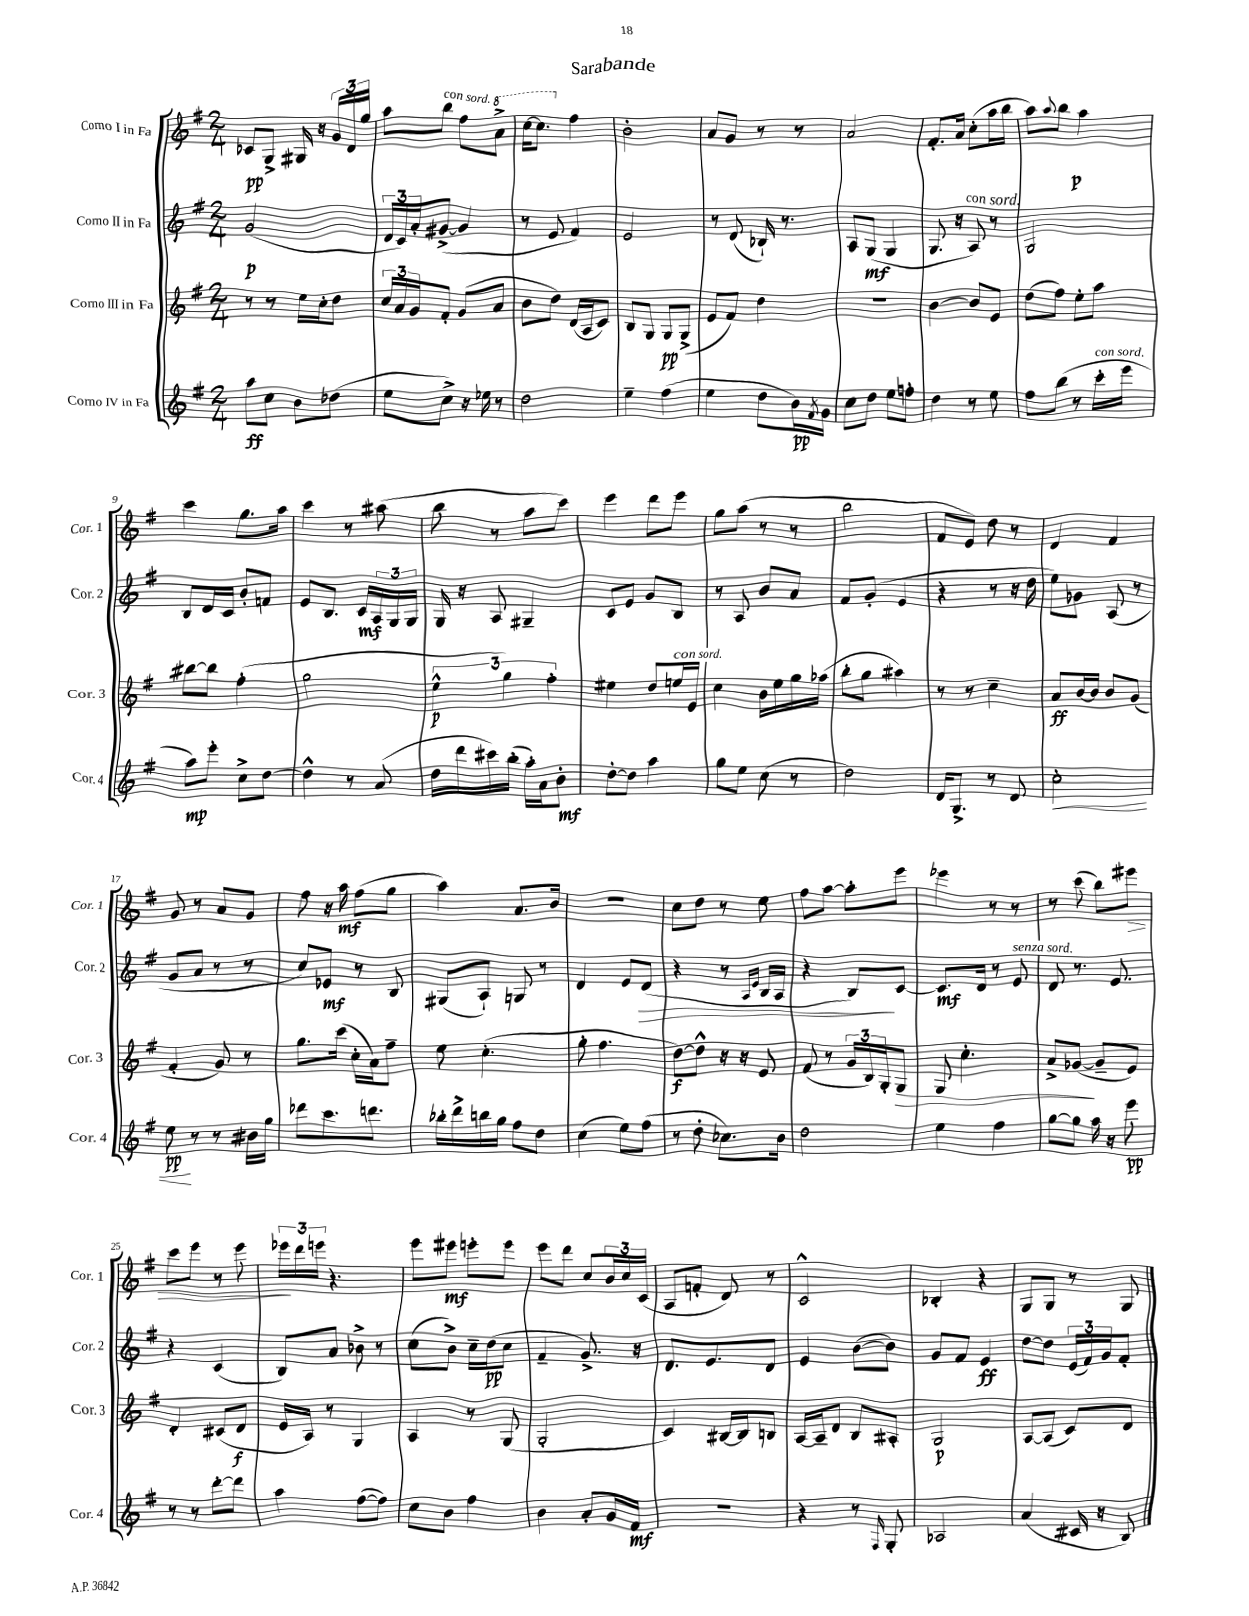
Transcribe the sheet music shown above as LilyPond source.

\header { title = "Sarabande" }
<<
\new StaffGroup <<
\new Staff = "s0" \with { instrumentName = "Corno I in Fa" shortInstrumentName = "Cor. 1" } {
    \clef treble \key g \major \numericTimeSignature \time 2/4
    ces'8\pp g8-> gis16 r16 \tuplet 3/2 { g'16 d'16 g''16 } |
    a''8 b''8^\markup { \italic "con sord." } fis''8 \ottava #1 a''8-> |
    c'''16~ c'''8. \ottava #0 fis''4 |
    b'2-. |
    a'8 g'8 r8 r8 |
    a'2 |
    fis'8.-. a'16 c''8-.( a''16 b''16 |
    a''8) \appoggiatura { a''8 } b''8 a''4\p |
    c'''4 g''8. a''16 |
    c'''4 r8 ais''8( |
    b''8 r8 a''8 c'''8) |
    e'''4 d'''8 e'''8 |
    g''8 a''8( r8 r8 |
    b''2 |
    fis'8 e'8) d''8 r8 |
    d'4 fis'4 |
    g'8 r8 a'8 g'8 |
    fis''8 r16 a''16\mf fis''8( g''8 |
    a''4) a'8. b'16 |
    R2 |
    c''8 d''8 r8 e''8 |
    fis''8 a''8~ a''8-. e'''8 |
    ees'''4 r8 r8 |
    r8 c'''8( b''8) eis'''8\> |
    c'''8 e'''8 r8 e'''8 |
    \tuplet 3/2 { ees'''16\! d'''16 e'''16 } r4. |
    e'''8 eis'''8\mf e'''8-. e'''8 |
    e'''8 d'''8 c''8 \tuplet 3/2 { b'16 c''16 c'16( } |
    a8 f'8-. d'8) r8 |
    c'2-^ |
    bes4-. r4 |
    g8 g8 r8 g8 \bar "|." |
}
\new Staff = "s1" \with { instrumentName = "Corno II in Fa" shortInstrumentName = "Cor. 2" } {
    \clef treble \key g \major \numericTimeSignature \time 2/4
    g'2\p( |
    \tuplet 3/2 { d'16 c'16) a'16-. } gis'8~->( gis'4 |
    r8 e'8 fis'4) |
    e'2 |
    r8 d'8( bes16-!) r8. |
    a8 g8\mf( g4 |
    g8. r16 a8^\markup { \italic "con sord." }) r8 |
    g2 |
    b8 d'16 c'16 b'8-. f'8 |
    e'8 b8. c'16\mf \tuplet 3/2 { a16 g16 g16 } |
    g16 r16 a8 gis4-- |
    c'8 e'8 g'8 b8 |
    r8 a8 b'8 a'8 |
    fis'8 g'8-.( e'4 |
    r4 r8 r16 d''16 |
    e''8) ges'8 a8( r8 |
    g'8 a'8 r8 r8 |
    c''8) ees'8\mf r8 b8 |
    gis8( a8-!) g8 r8 |
    d'4 e'8 d'8\>( |
    r4 r8 \grace { a16 e'16 } b16 a16 |
    r4 b8\!) c'8~ |
    c'8.\mf d'16 r8 e'8^\markup { \italic "senza sord." } |
    d'8 r8. e'8. |
    r4 c'4( |
    b8) a'8 bes'8-> r8 |
    c''8( b'8->) c''16-- d''16\pp( c''8 |
    fis'4-- g'8.->) r16 |
    d'8. e'8. d'8 |
    e'4 b'8~( b'8) |
    g'8 fis'8 e'4\ff |
    d''8~ d''8 \tuplet 3/2 { e'16( fis'16) g'16 } fis'8-. \bar "|." |
}
\new Staff = "s2" \with { instrumentName = "Corno III in Fa" shortInstrumentName = "Cor. 3" } {
    \clef treble \key g \major \numericTimeSignature \time 2/4
    r8 r8 e''16 c''16-. d''8 |
    \tuplet 3/2 { c''16 a'16 g'16 } fis'8-. g'8( a'8 |
    b'8 d''8) d'16( a16 c'8) |
    b8 g8 g8\pp g8->( |
    e'8 fis'8) d''4 |
    R2 |
    b'4~ b'8 e'8 |
    d''8( fis''8) e''8-. a''8 |
    bis''8~ bis''8 fis''4-.( |
    g''2 |
    \tuplet 3/2 { e''4-^\p g''4) fis''4-. } |
    eis''4 d''8 e''16^\markup { \italic "con sord." } e'16 |
    c''4 b'16 e''16 g''16 aes''16( |
    b''8-. g''8 ais''4) |
    r8 r8 c''4-- |
    a'8\ff b'16~ b'16 b'8 g'8( |
    fis'4-. g'8) r8 |
    g''8. c'''16( c''16-. a'16) fis''8-- |
    e''8 c''4.-.( |
    g''8-. fis''4. |
    d''8~\f) d''8-^ r16 r16 e'8 |
    fis'8( r8 \tuplet 3/2 { g'16 b16) g16-. } g8\> |
    g8 c''4.-. |
    a'8-> ges'8~\!( ges'8-- e'8) |
    d'4-. cis'8( d'8\f |
    e'16 a16) r8 g4 |
    a4 r8 g8( |
    g2-. |
    c'4) bis16~ bis16 b8 |
    a16~ a16-- d'8 b8 ais8-. |
    g2\p |
    a8~ a8( c'8) d'8 \bar "|." |
}
\new Staff = "s3" \with { instrumentName = "Corno IV in Fa" shortInstrumentName = "Cor. 4" } {
    \clef treble \key g \major \numericTimeSignature \time 2/4
    a''8\ff c''8 b'8 des''8( |
    e''8 c''8->) r16 ees''16 r8 |
    d''2 |
    e''4-- fis''4( |
    e''4 d''8 b'16\pp) \acciaccatura { fis'8 } g'16 |
    c''8 d''8 e''8 f''8-. |
    d''4 r8 e''8 |
    fis''8 b''8( r8 c'''16-.^\markup { \italic "con sord." } e'''16 |
    a''8\mp) e'''8-. c''8-> d''8~ |
    d''4-^ r8 a'8( |
    d''16 d'''16 cis'''16) b''16-.( a''16-.) a'16 b'8-.\mf |
    d''8~-. d''8 a''4 |
    g''8 e''8 c''8( r8 |
    d''2) |
    d'16 g8.-> r8 d'8 |
    c''2-.\< |
    e''8\pp\! r8 r8 bis'16 g''16 |
    des'''8 c'''8. d'''8. |
    bes''16-. d'''16-> b''16 g''16 fis''8 d''8 |
    c''4( e''8) fis''8( |
    r8 d''8-. ces''8.) b'16 |
    d''2 |
    e''4 fis''4 |
    g''8~ g''8 a''16 r16 e'''8\pp |
    r8 r8 d'''8~-. d'''8 |
    a''4 fis''8~( fis''8) |
    c''8 b'8 fis''4 |
    b'4 a'8-. g'16 fis'16\mf |
    r2 |
    r4 r8 \grace { fis16 } g8-. |
    aes2 |
    a'4( cis'16 r16 b8) \bar "|." |
}
>>
>>
